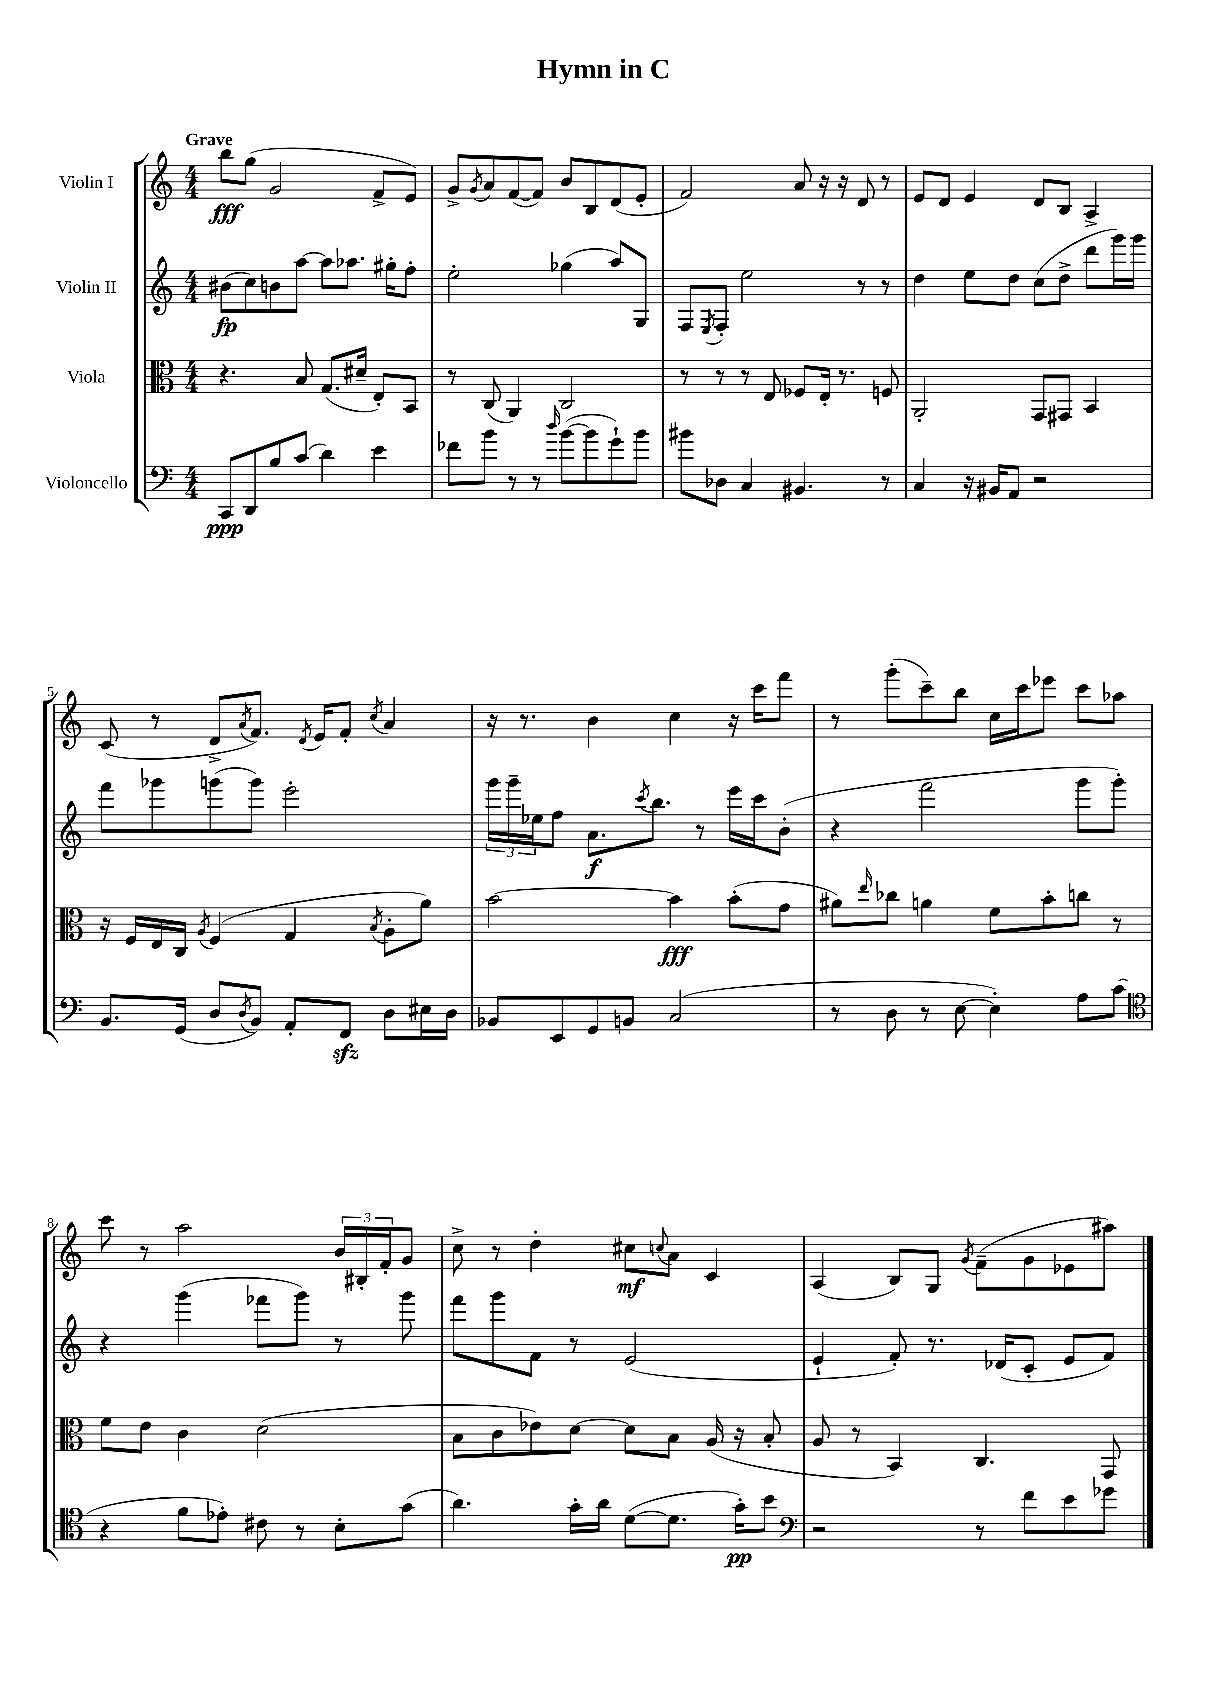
\header { title = "Hymn in C" }
<<
\new StaffGroup <<
\new Staff = "s0" \with { instrumentName = "Violin I" } {
    \clef treble \key c \major \numericTimeSignature \time 4/4 \tempo "Grave"
    b''8\fff g''8( g'2 f'8-> e'8) |
    g'8-> \acciaccatura { g'8 } a'8 f'8~( f'8) b'8 b8 d'8( e'8-. |
    f'2) a'8 r16 r16 d'8 r8 |
    e'8 d'8 e'4 d'8 b8 a4-> |
    c'8( r8 d'8-> \acciaccatura { a'8 } f'8.) \acciaccatura { d'8 } e'16 f'8-. \acciaccatura { c''8 } a'4 |
    r16 r8. b'4 c''4 r16 c'''16 f'''8 |
    r8 g'''8-.( c'''8--) b''8 c''16 c'''16 ees'''8 c'''8 aes''8 |
    c'''8 r8 a''2 \tuplet 3/2 { b'16 bis16-. f'16-. } g'8 |
    c''8-> r8 d''4-. cis''8\mf \appoggiatura { c''8 } a'8 c'4 |
    a4( b8) g8 \acciaccatura { g'8 } f'8--( g'8 ees'8 ais''8) \bar "|." |
}
\new Staff = "s1" \with { instrumentName = "Violin II" } {
    \clef treble \key c \major \numericTimeSignature \time 4/4
    bis'8\fp( c''8) b'8 a''8~ a''8 aes''8. gis''16-. f''8-. |
    e''2-. ges''4( a''8) g8 |
    f8 \acciaccatura { e8 } f8-. e''2 r8 r8 |
    d''4 e''8 d''8 c''8( d''8-> d'''8 g'''16) g'''16 |
    f'''8 ges'''8 g'''8( g'''8) e'''2-. |
    \tuplet 3/2 { g'''16 g'''16-- ees''16 } f''8 a'8.\f \acciaccatura { c'''8 } b''8. r8 e'''16 c'''16 b'8-.( |
    r4 f'''2 g'''8 g'''8-.) |
    r4 g'''4( fes'''8 g'''8) r8 g'''8 |
    f'''8 g'''8 f'8 r8 e'2( |
    e'4-! f'8-.) r8. des'16( c'8-. e'8 f'8) \bar "|." |
}
\new Staff = "s2" \with { instrumentName = "Viola" } {
    \clef alto \key c \major \numericTimeSignature \time 4/4
    r4. b8 g8.( dis'16-- e8-.) b,8 |
    r8 c8( a,4) c2 |
    r8 r8 r8 e8 fes8 e16-. r8. f8 |
    a,2-. g,8 gis,8 b,4 |
    r16 f16 e16 c16 \acciaccatura { a8 } f4( g4 \acciaccatura { b8 } a8-. a'8) |
    b'2~ b'4\fff b'8-.( g'8 |
    ais'8) \grace { e''16 } ces''8 a'4 f'8 b'8-. c''8 r8 |
    f'8 e'8 c'4 d'2( |
    b8 c'8 ees'8) d'8~ d'8 b8 a16( r16 b8-. |
    a8 r8 b,4) c4. g,8 \bar "|." |
}
\new Staff = "s3" \with { instrumentName = "Violoncello" } {
    \clef bass \key c \major \numericTimeSignature \time 4/4
    c,8\ppp d,8 b8 c'8( d'4) e'4 |
    fes'8 b'8 r8 r8 \grace { d''16 } b'8~( b'8 g'8-!) b'8 |
    bis'8 des8 c4 bis,4. r8 |
    c4 r16 bis,16 a,8 r2 |
    b,8. g,16( d8 \acciaccatura { d8 } b,8) a,8-. f,8\sfz d8 eis16 d16 |
    bes,8 e,8 g,8 b,8 c2( |
    r8 d8 r8 e8~ e4-.) a8 c'8( |
    \clef tenor r4 f'8 ees'8-.) cis'8 r8 b8-. g'8( |
    a'4.) g'16-. a'16 d'8~( d'8. g'16-.\pp) b'8 |
    \clef bass r2 r8 f'8 e'8 ges'8 \bar "|." |
}
>>
>>
